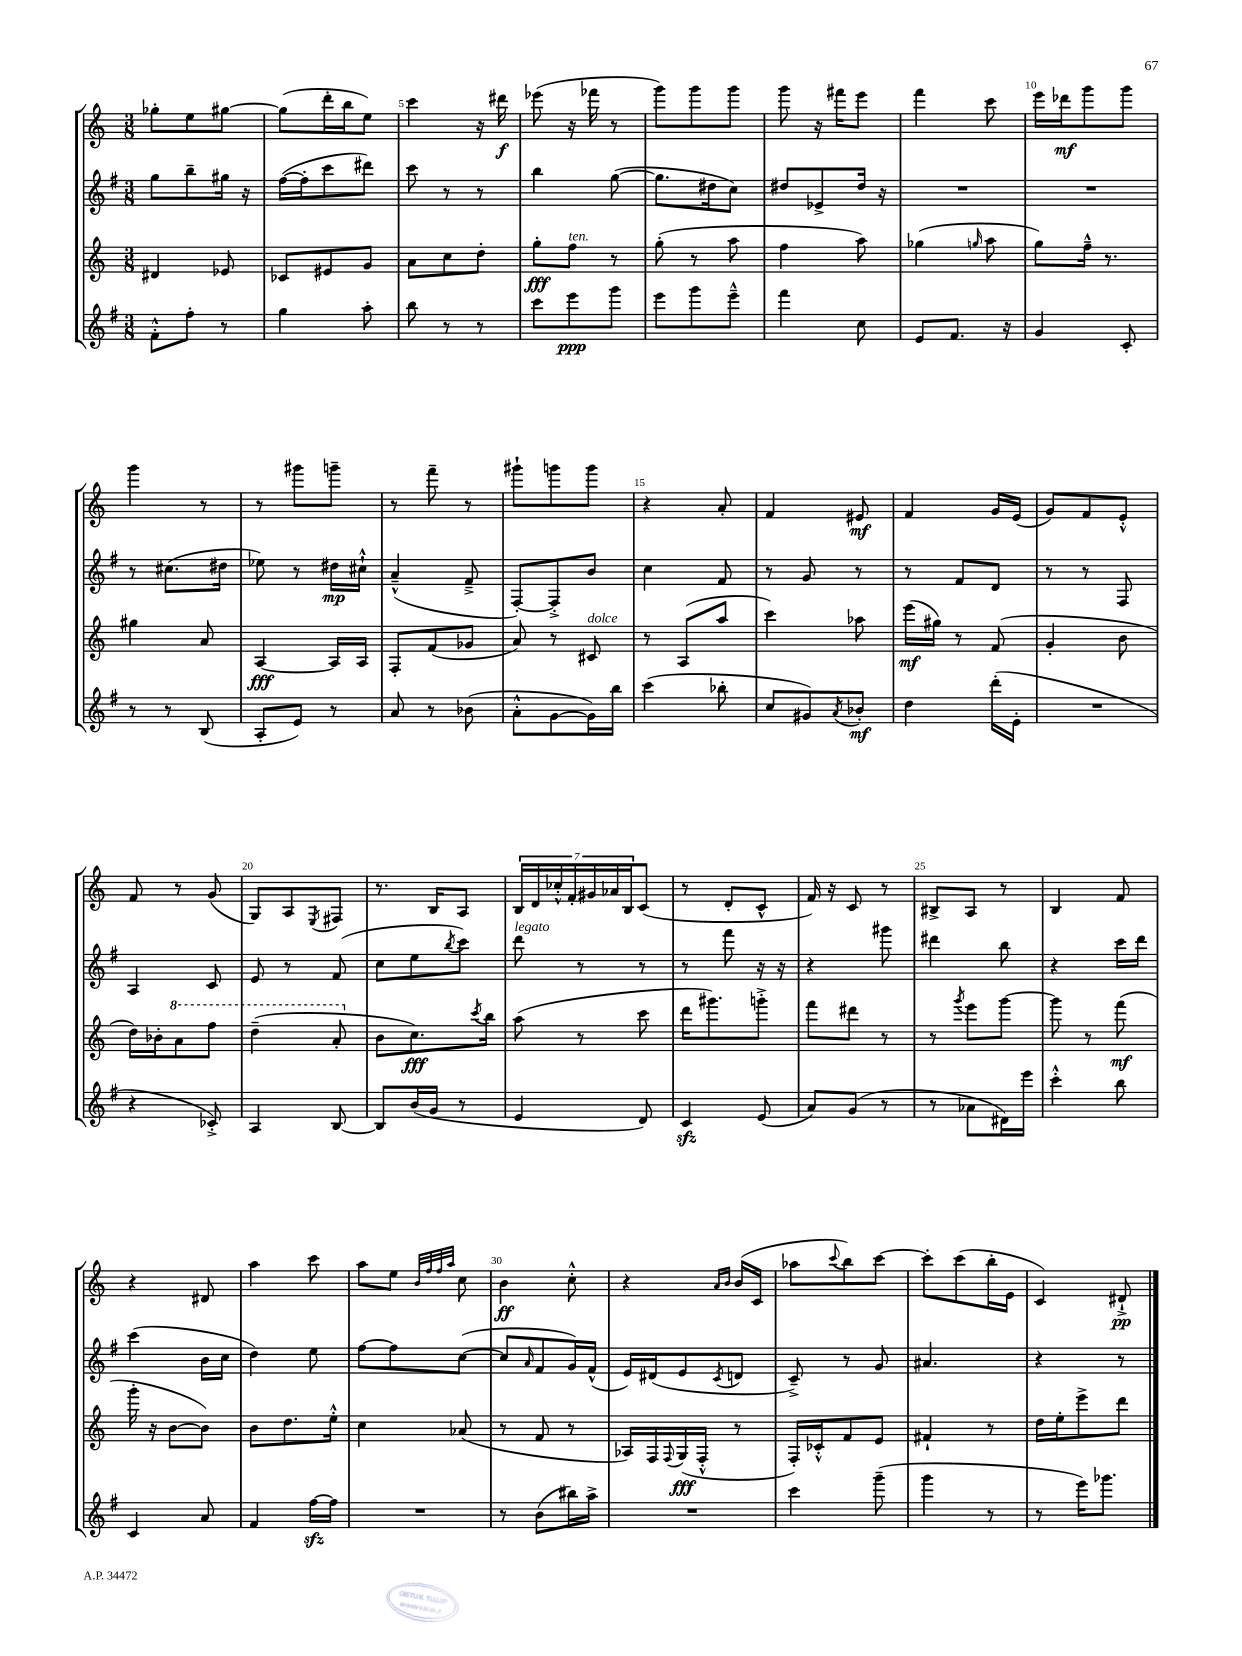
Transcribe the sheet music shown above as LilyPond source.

<<
\new StaffGroup <<
\new Staff = "s0" {
    \clef treble \key c \major \numericTimeSignature \time 3/8
    ges''8-. e''8 gis''8~ |
    gis''8( d'''16-. b''16 e''8) |
    c'''4 r16 dis'''16\f |
    ees'''8( r16 fes'''16 r8 |
    g'''8) g'''8 g'''8 |
    g'''8 r16 fis'''16 e'''8 |
    f'''4 c'''8 |
    e'''16 des'''16\mf g'''8 g'''8 |
    g'''4 r8 |
    r8 gis'''8 g'''8-- |
    r8 f'''8-- r8 |
    gis'''8-! g'''8 g'''8 |
    r4 a'8-. |
    f'4 eis'8\mf |
    f'4 g'16 e'16( |
    g'8) f'8 e'8-.-^ |
    f'8 r8 g'8( |
    g8) a8 \acciaccatura { e8 } fis8 |
    r8. b16 a8 |
    \tuplet 7/4 { b16 d'16 ces''16-.-^ f'16-. gis'16 aes'16 b16 } c'8( |
    r8 d'8-. c'8-^ |
    f'16) r16 c'8 r8 |
    bis8-> a8 r8 |
    b4 f'8 |
    r4 dis'8 |
    a''4 c'''8 |
    a''8 e''8 \grace { b'32 f''32 f''32 a''32 } c''8 |
    b'4\ff c''8-.-^ |
    r4 \grace { a'16 b'16 } b'16( c'16 |
    aes''8 \appoggiatura { c'''8 } b''8) c'''8~ |
    c'''8-. c'''8( b''16-. e'16 |
    c'4) dis'8-!->\pp \bar "|." |
}
\new Staff = "s1" {
    \clef treble \key g \major \numericTimeSignature \time 3/8
    g''8 b''8-- gis''16 r16 |
    fis''16~( fis''16-. c'''8 dis'''8) |
    c'''8 r8 r8 |
    b''4 g''8~( |
    g''8. dis''16 c''8) |
    dis''8 ees'8-> dis''16 r16 |
    R4. |
    R4. |
    r8 cis''8.( dis''16 |
    ees''8) r8 dis''16\mp cis''16-!-^ |
    a'4---^( fis'8---> |
    fis8~-.) fis8-.-> b'8 |
    c''4 fis'8 |
    r8 g'8 r8 |
    r8 fis'8 d'8 |
    r8 r8 fis8 |
    a4 c'8 |
    e'8 r8 fis'8( |
    c''8 e''8 \acciaccatura { b''8 } c'''8) |
    d'''8^\markup { \italic "legato" } r8 r8 |
    r8 fis'''8 r16 r16 |
    r4 gis'''8 |
    dis'''4 b''8 |
    r4 c'''16 d'''16 |
    c'''4( b'16 c''16 |
    d''4) e''8 |
    fis''8~ fis''8 c''8~( |
    c''8 \grace { a'16 } fis'8 g'16) fis'16-^( |
    e'16) dis'16( e'8 \acciaccatura { c'8 } d'8 |
    c'8--->) r8 g'8 |
    ais'4. |
    r4 r8 \bar "|." |
}
\new Staff = "s2" {
    \clef treble \key c \major \numericTimeSignature \time 3/8
    dis'4 ees'8 |
    ces'8 eis'8 g'8 |
    a'8 c''8 d''8-. |
    g''8-.\fff f''8^\markup { \italic "ten." } r8 |
    g''8-.( r8 a''8 |
    f''4 a''8) |
    ges''4( \grace { g''16 } a''8 |
    g''8) f''16---^ r8. |
    gis''4 a'8 |
    a4~\fff a16 a16 |
    f8-. f'8( ges'8 |
    a'8) r8 cis'8^\markup { \italic "dolce" } |
    r8 a8( a''8 |
    c'''4) aes''8 |
    e'''16\mf( gis''16) r8 f'8( |
    g'4-. b'8 |
    d''16) bes'16-. \ottava #1 a''8 f'''8 |
    d'''4--( a''8-. \ottava #0 |
    b'8 c''8.\fff) \acciaccatura { c'''8 } b''16 |
    a''8( r8 c'''8 |
    d'''16 gis'''8.) g'''8-.-> |
    f'''8 dis'''8 r8 |
    r8 \acciaccatura { g'''8 } e'''8 g'''8~ |
    g'''8 r8 f'''8\mf( |
    g'''16-. r16 b'8~ b'8) |
    b'8 d''8. e''16-.-^ |
    c''4 aes'8( |
    r8 f'8 r8 |
    aes16) f16 \appoggiatura { f8 } g16\fff( f16-.-^ r8 |
    f16-.) ces'16-.-^ f'8 e'8 |
    fis'4-! r8 |
    d''16 e''16-. e'''8-> d'''8 \bar "|." |
}
\new Staff = "s3" {
    \clef treble \key g \major \numericTimeSignature \time 3/8
    fis'8-.-^ fis''8-. r8 |
    g''4 a''8-. |
    b''8 r8 r8 |
    c'''8 e'''8\ppp g'''8 |
    e'''8 g'''8 e'''8---^ |
    fis'''4 c''8 |
    e'8 fis'8. r16 |
    g'4 c'8-. |
    r8 r8 b8( |
    a8-. e'8) r8 |
    a'8 r8 bes'8( |
    a'8-.-^ g'8~ g'16) b''16 |
    c'''4( bes''8-. |
    c''8 gis'8) \acciaccatura { a'8 } bes'8-.\mf |
    d''4 d'''16-.( e'16-. |
    R4. |
    r4 ces'8-.->) |
    a4 b8~ |
    b8 b'16( g'16 r8 |
    e'4 d'8) |
    c'4\sfz e'8( |
    a'8) g'8( r8 |
    r8 aes'8 dis'16) e'''16 |
    c'''4-.-^ b''8 |
    c'4 a'8 |
    fis'4 fis''16~\sfz fis''16 |
    R4. |
    r8 b'8( bis''16) a''16-> |
    R4. |
    c'''4 g'''8--( |
    g'''4 r8 |
    r8 e'''16) ges'''8. \bar "|." |
}
>>
>>
\layout { \context { \Score currentBarNumber = #3 \override BarNumber.break-visibility = ##(#f #t #t) barNumberVisibility = #(every-nth-bar-number-visible 5) } }
